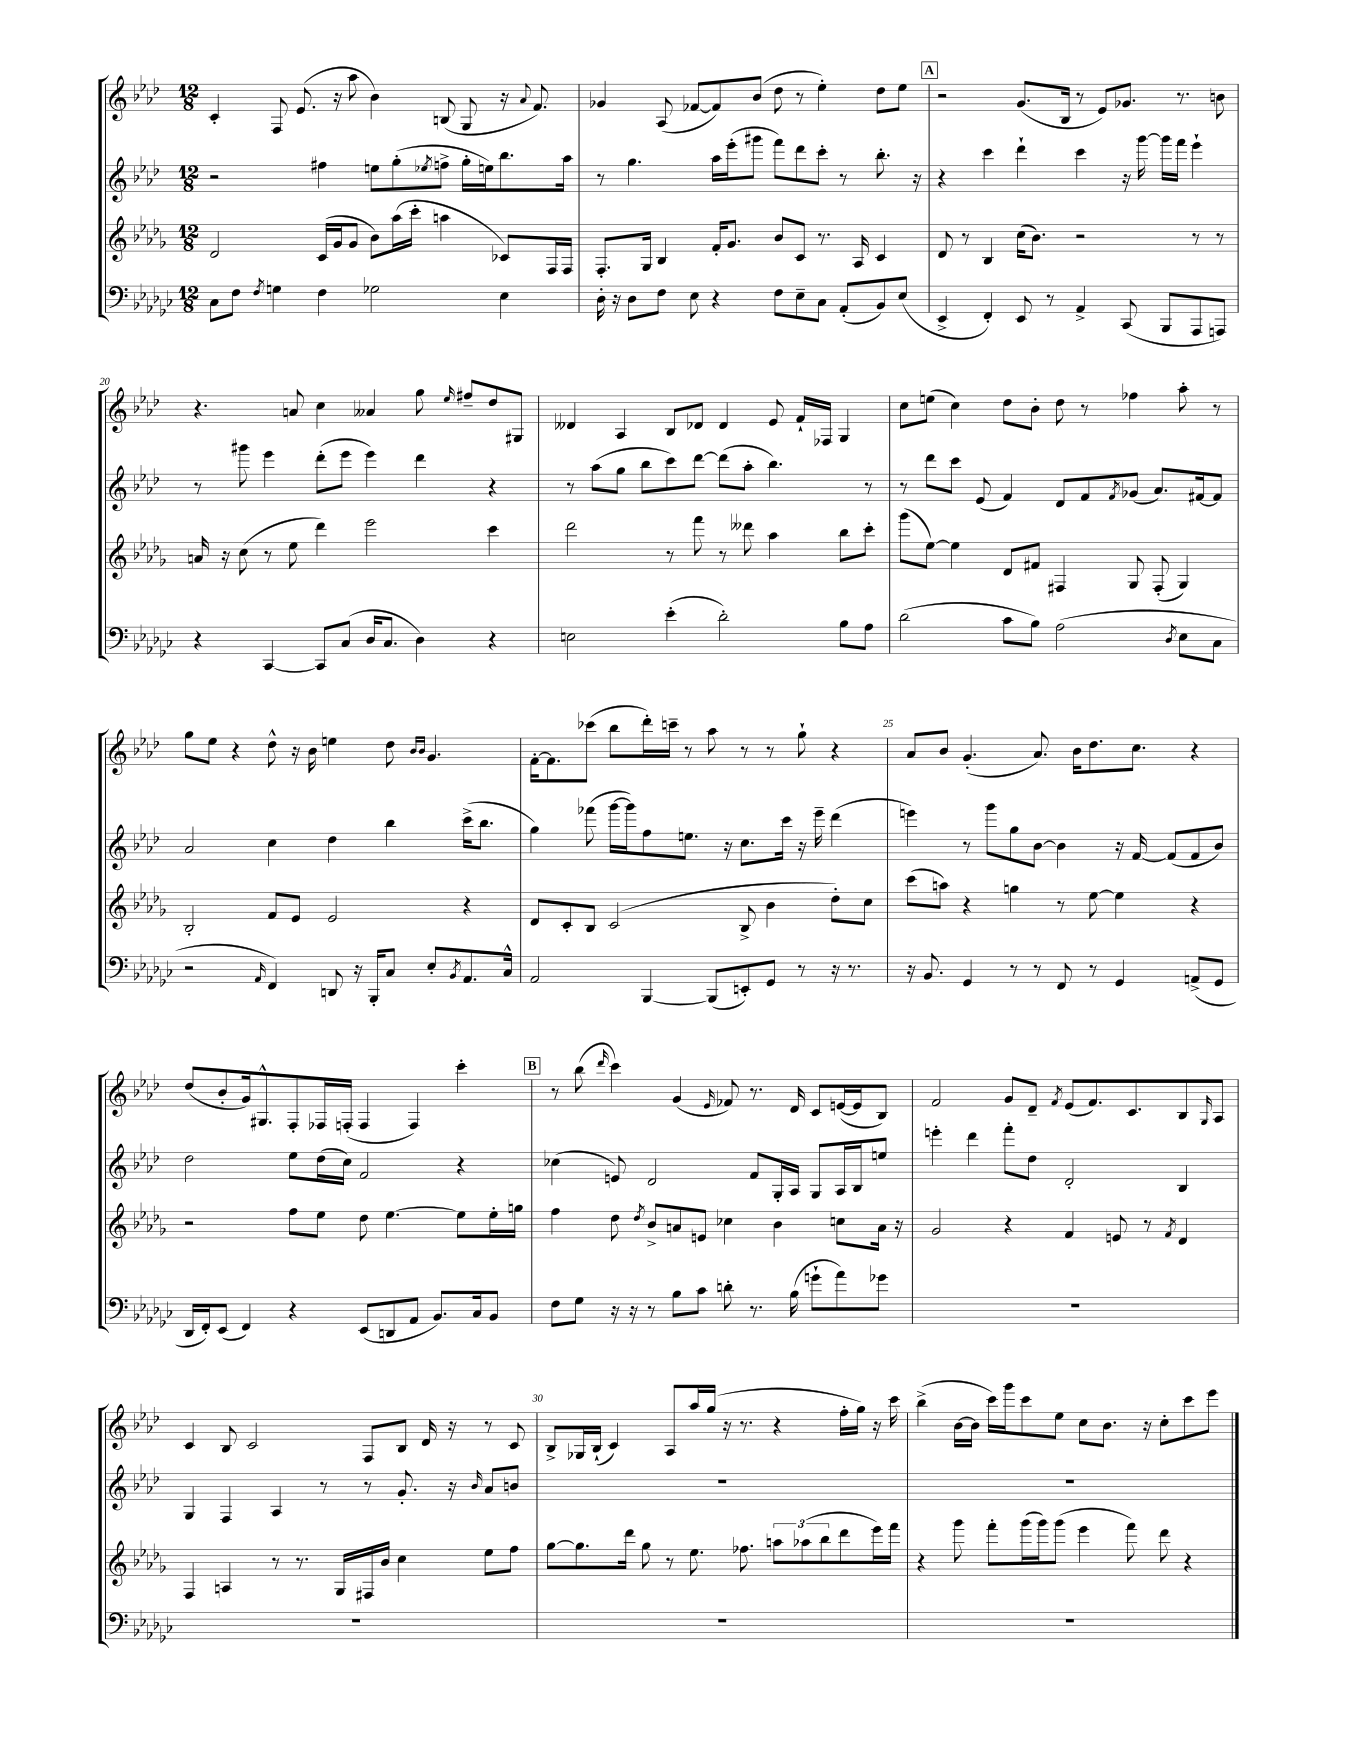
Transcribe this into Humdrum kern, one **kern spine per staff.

**kern	**kern	**kern	**kern
*staff4	*staff3	*staff2	*staff1
*clefF4	*clefG2	*clefG2	*clefG2
*k[b-e-a-d-g-c-]	*k[b-e-a-d-g-]	*k[b-e-a-d-]	*k[b-e-a-d-]
*M12/8	*M12/8	*M12/8	*M12/8
8C-\L	2d-/	2r	4c'/
8F\J	.	.	.
8qF/	.	.	.
4G\	.	.	8F/
.	.	.	(8.e-/
4F\	(16c/LL	4ff#\	.
.	16g-/J	.	16r
.	8g-/J	.	8aa-\
2G-\	8b-\L)	8ee\L	4b-\)
.	(16aa-\L	(8gg'\	.
.	16ccc'\JJ	.	.
.	.	8qee-/	.
.	4aa\	8ff^\J	(8B/
.	.	16gg'\LL	8G/
.	.	16ee\J)	.
4E-\	8c-/L)	8.bb-\	16r
.	.	.	8qqa-/
.	.	.	8.f/)
.	16F/L	.	.
.	16F/JJ	16aa-\Jk	.
=	=	=	=
16D-'\	8.F'/L	8r	4g-/
16r	.	.	.
8D-\L	.	4.gg\	.
.	16G-/Jk	.	.
8F\J	4B-/	.	(8A-/
8E-\	.	.	[8f-/L
4r	16f'/LK	16aa-\LL	8f-/])
.	8.g-/J	(16eee-'\J	.
.	.	8ggg#\J	(8b-/J
8F\L	8b-/L	8fff\L)	8dd-\
8E-~\	8c/J	8ddd-\	8r
8C-\J	8.r	8ccc'\J	4ee-'\)
(8AA-'/L	.	8r	.
.	16A-/	.	.
8BB-/)	4c/	8.bb-'\	8dd-\L
(8E-/J	.	.	8ee-\J
.	.	16r	.
=	=	=	=
4EE-^/	8d-/	4r	2r
.	8r	.	.
4FF'/)	4B-/	4ccc\	.
8EE-/	(16cc\LK	4ddd-`\	(8.g/L
.	8.b-\J)	.	.
8r	.	.	.
.	.	.	16B-/Jk
4AA-^/	2r	4ccc\	8r
.	.	.	8e-/L)
(8CC-/	.	16r	8.g-/J
.	.	[16ggg\	.
8BBB-/L	.	16ggg\]LL	.
.	.	16fff\JJ	8.r
8AAA-/	8r	4eee-`\	.
8AAA/J)	8r	.	8b\
=	=	=	=
4r	16a/	8r	4.r
.	16r	.	.
.	(8cc\	8ggg#\	.
[4CC-/	8r	4eee-\	.
.	8ee-\	.	8a/
8CC-/]L	4ddd-\)	(8ddd-'\L	4cc\
(8C-/J	.	8eee-\J	.
16D-/LK	2eee-\	4eee-\)	4a--/
8.C-/J	.	.	.
4D-\)	.	4ddd-\	8gg\
.	.	.	16qqee-/
.	.	.	8ff#~/L
4r	4ccc\	4r	8dd-/
.	.	.	8G#/J
=	=	=	=
2E\	2ddd-\	8r	4d--/
.	.	(8aa-\L	.
.	.	8gg\J	4A-/
.	.	8bb-\L	.
(4e-'\	8r	8ccc\)	8B-/L
.	8fff\	[8ddd-\J	8d-/J
2d-'\)	8r	(8ddd-\]L	4d-/
.	8ddd--\	8aa-'\J	.
.	4aa-\	4.bb-\)	8e-/
.	.	.	16f`/LL
.	.	.	16F-/JJ
8B-\L	8bb-\L	.	4G/
8A-\J	8ccc'\J	8r	.
=	=	=	=
(2d-\	(8ggg-\L	8r	8cc\L
.	[8ee-\J)	8ddd-\L	(8ee\J
.	4ee-\]	8ccc\J	4cc\)
.	.	(8e-/	.
8c-\L	8d-/L	4f/)	8dd-\L
8B-\J)	8f#/J	.	8b-'\J
(2A-\	4F#/	8d-/L	8dd-\
.	.	8f/	8r
.	.	8qf/	.
.	8G-/	(8g-/J	4ff-\
.	(8F#'/	8.a-/L)	.
8qD-/	.	.	.
8E-\L	4G-/)	.	8aa-'\
.	.	[16f#/k	.
8C-\J	.	8f#/]J	8r
=	=	=	=
2r	2B-'/	2a-/	8gg\L
.	.	.	8ee-\J
.	.	.	4r
16qqAA-/	.	.	.
4FF/)	8f/L	4cc\	8dd-^^\
.	8e-/J	.	16r
.	.	.	16b-\
8DD/	2e-/	4dd-\	4ee\
16r	.	.	.
16BBB-'/LK	.	.	.
8C-/J	.	4bb-\	8dd-\
.	.	.	16qqb-/LL
.	.	.	16qqb-/JJ
8E-'/L	.	.	4.g/
8qBB-/	.	.	.
8.AA-/	4r	(16ccc^\LK	.
.	.	8.bb-\J	.
16C-^^/Jk	.	.	.
=	=	=	=
2AA-/	8d-/L	4gg\)	[16f'\LK
.	.	.	8.f\]
.	8c'/	.	.
.	8B-/J	(8fff-\	(8ccc-\J
.	(2c/	[16ggg\LL	8bb-\L
.	.	16ggg\]J)	.
[4BBB-/	.	8ff\	16ddd-'\L)
.	.	.	16ccc~\JJ
.	.	8.ee\J	8r
(8BBB-/]L	.	.	8aa-\
.	.	16r	.
8EE'/)	8B-^/	8.cc\L	8r
8GG-/J	4b-\	.	8r
.	.	16ccc\Jk	.
8r	.	16r	8gg`\
.	.	16eee-~\	.
16r	8dd-'\L)	(4ddd-\	4r
8.r	.	.	.
.	8cc\J	.	.
=	=	=	=
16r	(8ccc\L	4eee\)	8a-/L
8.BB-/	.	.	.
.	8aa\J)	.	8b-/J
4GG-/	4r	8r	(4.g'/
.	.	8ggg\L	.
8r	4gg\	8gg\	.
8r	.	[8b-\J	8.a-/)
8FF/	8r	4b-\]	.
.	.	.	16b-\LK
8r	[8ee-\	.	8.dd-\
4GG-/	4ee-\]	16r	.
.	.	[16f/	8.cc\J
.	.	(8f/]L	.
(8AA^/L	4r	8f/	4r
8GG-/J	.	8b-/J)	.
=	=	=	=
16DD-/LL	2r	2dd-\	(8dd-/L
16FF'/J)	.	.	.
(8EE-/J	.	.	8b-'/
4FF/)	.	.	16g/k)
.	.	.	8.G#^^/
4r	8ff\L	8ee-\L	8F'/
.	8ee-\J	(16dd-\L	16F-/L
.	.	16cc\JJ)	(16F'/JJ
(8EE-/L	8dd-\	2f/	4F/
8DD/	[4.ee-\	.	.
8AA-/J	.	.	4F/)
8.BB-/L)	.	.	.
.	8ee-\]L	4r	4ccc'\
16C-/k	.	.	.
8BB-/J	16ee-'\L	.	.
.	16gg\JJ	.	.
=	=	=	=
8F\L	4ff\	(4cc-\	8r
8G-\J	.	.	(8bb-\
.	.	.	16qqddd-/
16r	8dd-\	8e/)	4ccc\)
16r	.	.	.
.	8qdd-/	.	.
8r	8b-^/L	2d-/	.
8B-\L	8a/	.	(4g/
8c-\J	8e/J	.	.
.	.	.	16qqe-/
8d'\	4cc-\	.	8f-/)
8.r	.	8f/L	8.r
.	4b-\	16G'/L	.
(16B-\	.	16A-/JJ	16d-/
8g`\L	.	8G/L	8c/L
8a-\)	8cc\L	16A-/L	([16e/L
.	.	16B-/J	16e/]J
8g-\J	16a\Jk	8ee/J	8B-/J)
.	16r	.	.
=	=	=	=
1.r	2g-/	4eee'\	2f/
.	.	4ddd-\	.
.	4r	8fff'\L	8g/L
.	.	8dd-\J	8d-~/J
.	.	.	8qf/
.	4f/	2d-'/	(8e-/L
.	.	.	8.f/)
.	8e/	.	.
.	.	.	8.c/
.	8r	.	.
.	8qf/	.	.
.	4d-/	4B-/	8B-/
.	.	.	16qqG/
.	.	.	8A-/J
=	=	=	=
1.r	4F/	4G/	4c/
.	4A/	4F/	8B-/
.	.	.	2c/
.	8r	4A-/	.
.	8.r	.	.
.	.	8r	.
.	16G-/LL	.	.
.	16F#/	8r	8F/L
.	16b-/JJ	.	.
.	4cc\	8.g'/	8B-/J
.	.	.	16d-/
.	.	16r	16r
.	.	16qqb-/	.
.	8ee-\L	8a-/L	8r
.	8ff\J	8b/J	8c/
=	=	=	=
1.r	[8gg-\L	1.r	8B-^/L
.	8.gg-\]	.	16G-/L
.	.	.	(16B-`/JJ
.	.	.	4c/)
.	16ddd-\Jk	.	.
.	8gg-\	.	.
.	8r	.	8A-/L
.	8.ee-\	.	16aa-/L
.	.	.	(16gg/JJ
.	.	.	16r
.	8.ff-\	.	8.r
.	12aa\L	.	4r
.	(12aa-\	.	.
.	12bb-\	.	.
.	8ddd-\	.	16ff'\LL
.	.	.	16gg\JJ)
.	16eee-\L)	.	16r
.	16fff\JJ	.	16ccc\
=	=	=	=
1.r	4r	1.r	(4bb-^\
.	8ggg-\	.	[16b-\LL
.	.	.	16b-\]JJ
.	8fff'\L	.	16ccc\LL)
.	.	.	16ggg\J
.	(16ggg-\L	.	8ccc\
.	16ggg-\J)	.	.
.	(8ggg-\J	.	8ee-\J
.	4eee-\	.	8cc\L
.	.	.	8.b-\J
.	8fff\)	.	.
.	.	.	16r
.	8ddd-\	.	8cc'\L
.	4r	.	8ccc\
.	.	.	8eee-\J
==	==	==	==
*-	*-	*-	*-
